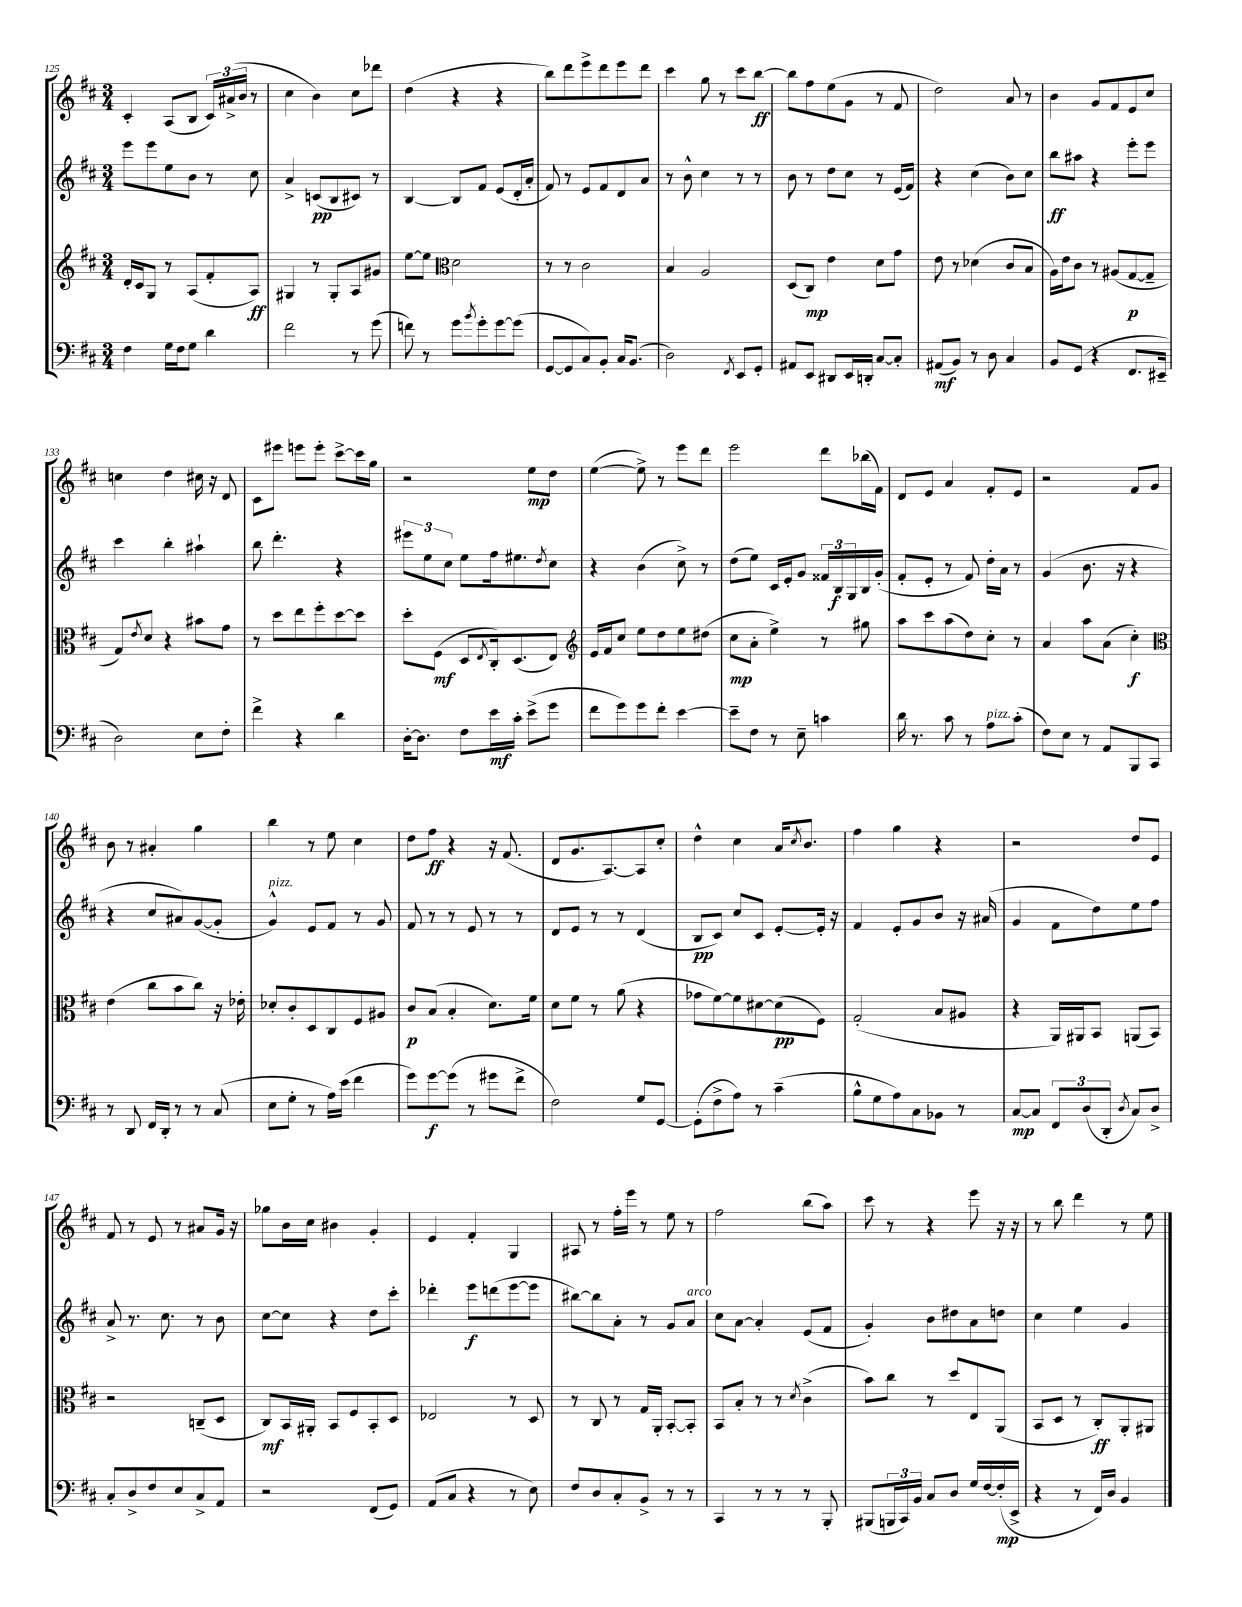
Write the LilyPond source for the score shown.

<<
\new StaffGroup <<
\new Staff = "s0" {
    \clef treble \key d \major \numericTimeSignature \time 3/4
    cis'4-. a8( b8 \tuplet 3/2 { cis'16) ais'16->( b'16 } r8 |
    cis''4 b'4) cis''8 des'''8 |
    d''4( r4 r4 |
    b''8) d'''8 e'''8-> d'''8 e'''8 d'''8 |
    cis'''4 g''8 r8 cis'''8 b''8~\ff |
    b''8 fis''8 e''8( g'8 r8 fis'8 |
    d''2) a'8 r8 |
    b'4 g'8 fis'8 e'8 cis''8 |
    c''4 d''4 cis''16 r16 d'8 |
    cis'8 eis'''8 e'''8 e'''8-. cis'''8~-> cis'''16 g''16 |
    r2 e''8\mp d''8 |
    e''4~( e''8->) r8 e'''8 d'''8 |
    e'''2 d'''8 bes''16( fis'16) |
    d'8 e'8 a'4 fis'8-. e'8 |
    r2 fis'8 g'8 |
    b'8 r8 ais'4-. g''4 |
    b''4 r8 e''8 cis''4 |
    d''8 fis''8\ff r4 r16 fis'8.( |
    d'8 g'8. a8.~) a8 cis''8-. |
    d''4-^ cis''4 a'16 \acciaccatura { cis''8 } b'8. |
    fis''4 g''4 r4 |
    r2 d''8 e'8 |
    fis'8 r8 e'8 r8 ais'8 g'16 r16 |
    ges''8 b'16 cis''16 bis'4 g'4-. |
    e'4 fis'4-. g4 |
    ais8 r8 fis''16-. e'''16 r8 e''8 r8 |
    fis''2 b''8( a''8) |
    cis'''8 r8 r4 e'''8 r16 r16 |
    r8 b''8 d'''4 r8 e''8 \bar "|." |
}
\new Staff = "s1" {
    \clef treble \key d \major \numericTimeSignature \time 3/4
    e'''8 e'''8 e''8 b'8 r8 cis''8 |
    a'4-> c'8\pp( b8 cis'8) r8 |
    b4~ b8 fis'8 e'8( d'16-. a'16-. |
    fis'8) r8 e'8 fis'8 d'8 a'8 |
    r8 b'8-^ cis''4 r8 r8 |
    b'8 r8 d''8 cis''8 r8 e'16( fis'16) |
    r4 cis''4( b'8) cis''8 |
    b''8\ff ais''8 r4 e'''8-. e'''8 |
    cis'''4 b''4-. ais''4-! |
    b''8 d'''4.-. r4 |
    \tuplet 3/2 { eis'''8 e''8 cis''8 } e''8 fis''16 eis''8. \acciaccatura { d''8 } cis''8 |
    r4 b'4( cis''8->) r8 |
    d''8( e''8) cis'16 e'16-. g'8 \tuplet 3/2 { fisis'16 b16\f g16 } b16 g'16-.( |
    fis'8-. e'8-. r8 fis'8) d''16-. a'16 r8 |
    g'4( b'8. r16 r4 |
    r4 cis''8 ais'8) g'8~( g'8-. |
    g'4-^^\markup { \italic "pizz." }) e'8 fis'8 r8 g'8 |
    fis'8 r8 r8 e'8 r8 r8 |
    d'8 e'8 r8 r8 d'4( |
    b8\pp cis'8) cis''8 cis'8 e'8~-. e'16-. r16 |
    fis'4 e'8-. g'8 b'8 r16 ais'16( |
    g'4 fis'8 d''8) e''8 fis''8 |
    a'8-> r8. cis''8. r8 b'8 |
    cis''8~ cis''8 r4 d''8 cis'''8-. |
    des'''4-. e'''8\f d'''8( e'''8~ e'''8 |
    bis''8~) bis''8 a'8-. r8 g'8 a'8^\markup { \italic "arco" } |
    cis''8 a'8~ a'4-. e'8( fis'8 |
    g'4-.) b'8 dis''8 a'8 d''8 |
    cis''4 e''4 g'4 \bar "|." |
}
\new Staff = "s2" {
    \clef treble \key d \major \numericTimeSignature \time 3/4
    d'16-. cis'16 g8 r8 a8( fis'8-. a8\ff) |
    gis4 r8 gis8-. a8 gis'8 |
    e''8~ e''8 \clef alto d'2 |
    r8 r8 cis'2 |
    b4 a2 |
    d8( cis8\mp) e'4 d'8 g'8 |
    e'8 r8 des'4( cis'8 b8 |
    a16) e'16 cis'8 r8 ais8( g8~\p g8-- |
    g8) \acciaccatura { e'8 } d'8 r4 bis'8 g'8 |
    r8 d''8 e''8 fis''8-. d''8~ d''8 |
    d''8-. fis8\mf( d8 \acciaccatura { e8 } cis16-.) d8.( e8) |
    \clef treble e'16 fis'16 cis''8 e''8 d''8 e''8 dis''8( |
    cis''8\mp a'8-. e''4->) r8 gis''8 |
    a''8 cis'''8 a''8( d''8) cis''8-. r8 |
    a'4 a''8 a'8( cis''4-.\f) |
    \clef alto e'4( cis''8 b'8 cis''8) r16 ees'16-. |
    des'8-. cis'8-. d8 cis8 fis8 ais8 |
    cis'8\p b8( b4-. d'8.) fis'16 |
    d'8 fis'8 r8 a'8( r4 |
    ges'8 fis'8~) fis'8 dis'8~ dis'8\pp( fis8) |
    g2-.( b8 ais8 |
    r4 a,16) ais,16 b,8 a,8( b,8) |
    r2 c8--( d8 |
    cis8\mf) b,16 ais,16-. b,8 fis8 b,8-. d8 |
    ees2 r8 d8 |
    r8 cis8 r8 g16 a,16-. b,8~-. b,8-. |
    b,8 b8-. r8 r8 \acciaccatura { d'8 } cis'4->( |
    b'8) cis''8 r8 d''8 e8 a,8( |
    b,8 d8 r8 cis8-.\ff) a,8-. ais,8 \bar "|." |
}
\new Staff = "s3" {
    \clef bass \key d \major \numericTimeSignature \time 3/4
    fis4 g16 fis16 g8 d'4 |
    fis'2 r8 g'8( |
    f'8) r8 g'8 \acciaccatura { b'8 } g'8-. g'8~ g'8( |
    g,8~ g,8 cis8) b,8-. cis16 b,8.( |
    d2) \acciaccatura { fis,8 } e,8 g,8-. |
    ais,8 e,8 dis,8 e,16 d,16-. cis8~ cis8-. |
    ais,8\mf( b,8) r8 d8 cis4 |
    b,8 g,8( r4 fis,8. eis,16-- |
    d2) e8 fis8-. |
    fis'4-> r4 d'4 |
    d16~-. d8. fis8 e'16\mf cis'16-. e'8->( g'8 |
    fis'8 g'8) g'8 fis'8-. e'4~ |
    e'8-- fis8 r8 e8-- c'4 |
    d'16 r8. cis'8 r8 a8^\markup { \italic "pizz." } cis'8-.( |
    fis8) e8 r8 a,8 b,,8 cis,8 |
    r8 d,8 fis,16 d,16-. r8 r8 cis8( |
    e8 g8-. r8 a16) e'16( fis'4 |
    g'8) g'8~\f g'8( r8 gis'8 fis'8-> |
    fis2) g8 g,8~ |
    g,8-.( fis8-> a8) r8 cis'4--( |
    b8-^ g8 a8) cis8 bes,8 r8 |
    cis8~\mp cis8 \tuplet 3/2 { fis,8 d8( d,8-. } \acciaccatura { d8 } cis8) d8-> |
    cis8-. d8-> fis8 e8 cis8-> a,8 |
    r2 fis,8( g,8) |
    a,8( cis8 r4 r8 e8) |
    fis8 d8 cis8-. b,8-> r8 r8 |
    cis,4 r8 r8 r8 b,,8-. |
    bis,,8( \tuplet 3/2 { b,,16 cis,16) b,16 } cis8 d8 g16 fis16~ fis16-.\mp( e,16-> |
    r4 r8 fis,16) d16 b,4 \bar "|." |
}
>>
>>
\layout { \context { \Score currentBarNumber = #125 } }
